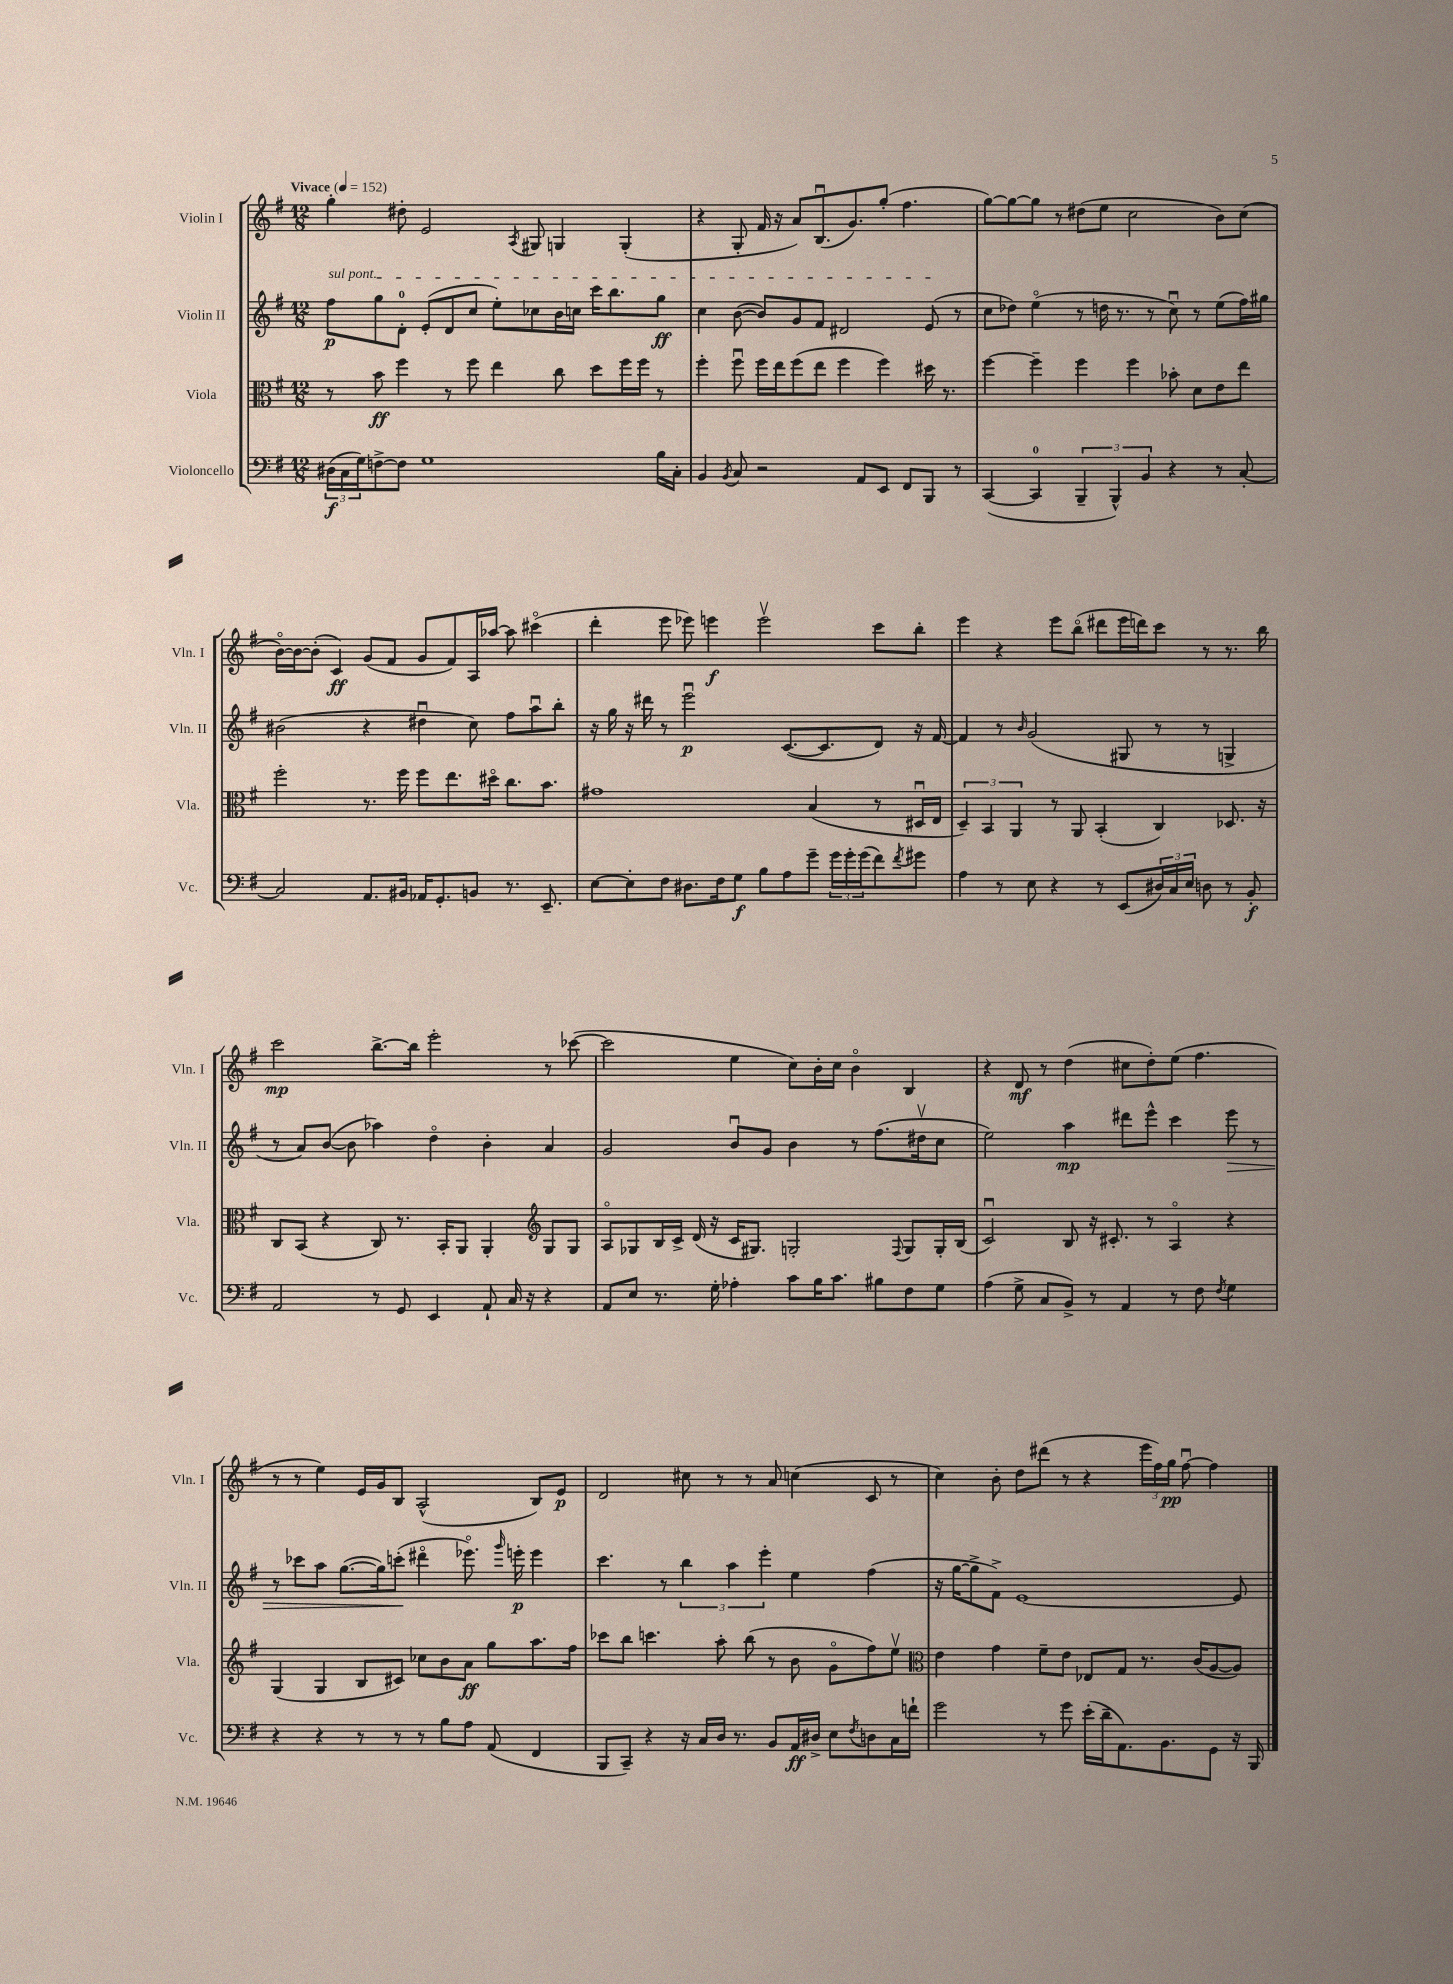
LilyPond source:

<<
\new StaffGroup <<
\new Staff = "s0" \with { instrumentName = "Violin I" shortInstrumentName = "Vln. I" } {
    \clef treble \key g \major \numericTimeSignature \time 12/8 \tempo "Vivace" 4 = 152
    g''4-. dis''8-. e'2 \acciaccatura { a8 } gis8 g4 g4-.( |
    r4 g8-. fis'16 r16 a'8) b8.\downbow( g'8.) g''8-.( fis''4. |
    g''8~) g''8~ g''8 r8 dis''8( e''8 c''2 b'8) c''8( |
    b'16~\flageolet) b'16~ b'8-.( c'4\ff) g'8( fis'8 g'8 fis'8) a16 aes''16~ aes''8 cis'''4\flageolet( |
    d'''4-. e'''8 ees'''8) e'''4\f e'''2\upbow c'''8 b''8-. |
    e'''4 r4 e'''8 b''8\flageolet( dis'''8 e'''16 d'''16) c'''8 r8 r8. b''16 |
    c'''2\mp b''8.~-> b''16 e'''2-. r8 ces'''8~( |
    ces'''2 e''4 c''8) b'16-. c''16 b'4\flageolet b4 |
    r4 d'8\mf r8 d''4( cis''8 d''8-.) e''8( fis''4. |
    r8 r8 e''4) e'16 g'16 b8 a2-^( b8) e'8\p |
    d'2 cis''8 r8 r8 a'8 c''4( c'8 r8 |
    c''4) b'8-. d''8 dis'''8( r8 r4 \tuplet 3/2 { e'''16 fis''16) g''16\pp } fis''8~\downbow fis''4 \bar "|." |
}
\new Staff = "s1" \with { instrumentName = "Violin II" shortInstrumentName = "Vln. II" } {
    \clef treble \key g \major \numericTimeSignature \time 12/8
    \once \override TextSpanner.bound-details.left.text = \markup { \italic "sul pont." } fis''8\p\startTextSpan g''8 d'8-0-. e'8-.( d'8 c''8 e''8-.) ces''8 b'16 c''16 c'''16 b''8. g''8\ff |
    c''4 b'8~( b'8) g'8 fis'8 dis'2 e'8\stopTextSpan( r8 |
    c''8 des''8) e''4\flageolet( r8 d''16 r8. r8 c''8\downbow) r8 e''8( fis''16) gis''16 |
    bis'2( r4 dis''4\downbow c''8) fis''8 a''8\downbow b''8-. |
    r16 g''16 r16 dis'''16 r8 e'''2\downbow\p c'8.~( c'8. d'8) r16 fis'16~ |
    fis'4 r8 \grace { b'16 } g'2( gis8 r8 r8 g4-> |
    r8 a'8) b'8~( b'8 aes''4) d''4\flageolet b'4-. a'4 |
    g'2 b'8\downbow g'8 b'4 r8 fis''8.( dis''16\upbow c''8 |
    e''2) a''4\mp dis'''8 e'''8-^ c'''4 e'''8\> r8 |
    r8 ces'''8 a''8 g''8.~( g''16) c'''8-.\!( dis'''4\flageolet ees'''8.\flageolet) \grace { g'''16 } e'''16-.\p e'''4 |
    c'''4. r8 \tuplet 3/2 { b''4 a''4 e'''4-. } e''4 fis''4( |
    r16 g''16~ g''8-> fis'8->) e'1~ e'8 \bar "|." |
}
\new Staff = "s2" \with { instrumentName = "Viola" shortInstrumentName = "Vla." } {
    \clef alto \key g \major \numericTimeSignature \time 12/8
    r8 b'8\ff fis''4 r8 fis''8 e''4 c''8 d''8 fis''16 fis''16 r8 |
    fis''4-. fis''8\downbow fis''16 e''16 fis''8( e''8 fis''4 fis''4) dis''16 r8. |
    fis''4~ fis''4-- fis''4 fis''4 bes'8-. d'8 e'8 e''8 |
    fis''2-. r8. fis''16 fis''8 e''8. dis''16\flageolet c''8. b'8. |
    gis'1 b4( r8 dis16\downbow e16 |
    \tuplet 3/2 { d4--) b,4 a,4 } r8 a,8 b,4-.( c4) des8. r16 |
    c8 b,8( r4 c8) r8. b,16-. a,8 a,4-. \clef treble g8 g8 |
    a8\flageolet ges8 b16 c'16-> d'16( r16 c'16 gis8.) g2-. \appoggiatura { fis8 } g8 g16-. b16( |
    c'2\downbow) b8 r16 cis'8.-. r8 a4\flageolet r4 |
    g4( g4 b8 cis'8) ces''8 b'8 a'8\ff g''8 a''8. fis''16 |
    ces'''8 b''8 c'''4. a''8-. b''8( r8 b'8 g'8\flageolet fis''8) e''8\upbow |
    \clef alto e'4 g'4 fis'8-- e'8 ees8 g8 r8. c'16( a8~ a8) \bar "|." |
}
\new Staff = "s3" \with { instrumentName = "Violoncello" shortInstrumentName = "Vc." } {
    \clef bass \key g \major \numericTimeSignature \time 12/8
    \tuplet 3/2 { dis16\f( c16 g16) } f8~-> f8 g1 b16 c16-. |
    b,4 \acciaccatura { b,8 } c8 r2 a,8 e,8 fis,8 b,,8 r8 |
    c,4~( c,4-0 \tuplet 3/2 { b,,4-- b,,4-^) b,4 } r4 r8 c8~-. |
    c2 a,8. bis,16 aes,16 g,8.-. b,8 r8. e,8.-- |
    e8~ e8-. fis8 dis8. fis16 g8\f b8 a8 g'8-- \tuplet 3/2 { g'16 g'16-. g'16( } fis'8) \acciaccatura { fis'8 } gis'8 |
    a4 r8 e8 r4 r8 e,8( \tuplet 3/2 { dis16) c16 e16 } d8 r8 b,8-.\f |
    a,2 r8 g,8 e,4 a,8-! c16 r16 r4 |
    a,8 e8 r8. g16-. aes4-. c'8 b16 c'8. bis8 fis8 g8 |
    a4( g8-> c8 b,8->) r8 a,4 r8 fis8 \acciaccatura { fis8 } g4 |
    r4 r4 r8 r8 r8 b8 a8 a,8( fis,4 |
    b,,8 c,8--) r4 r16 c16 d16 r8. b,8 a,16\ff dis16-> e8 \acciaccatura { fis8 } d8 c16 f'16-! |
    g'2 r8 g'8 e'16-.( d'16-- a,8.) b,8. g,8 r16 b,,16 \bar "|." |
}
>>
>>
\layout { \context { \Score \remove "Bar_number_engraver" } }
